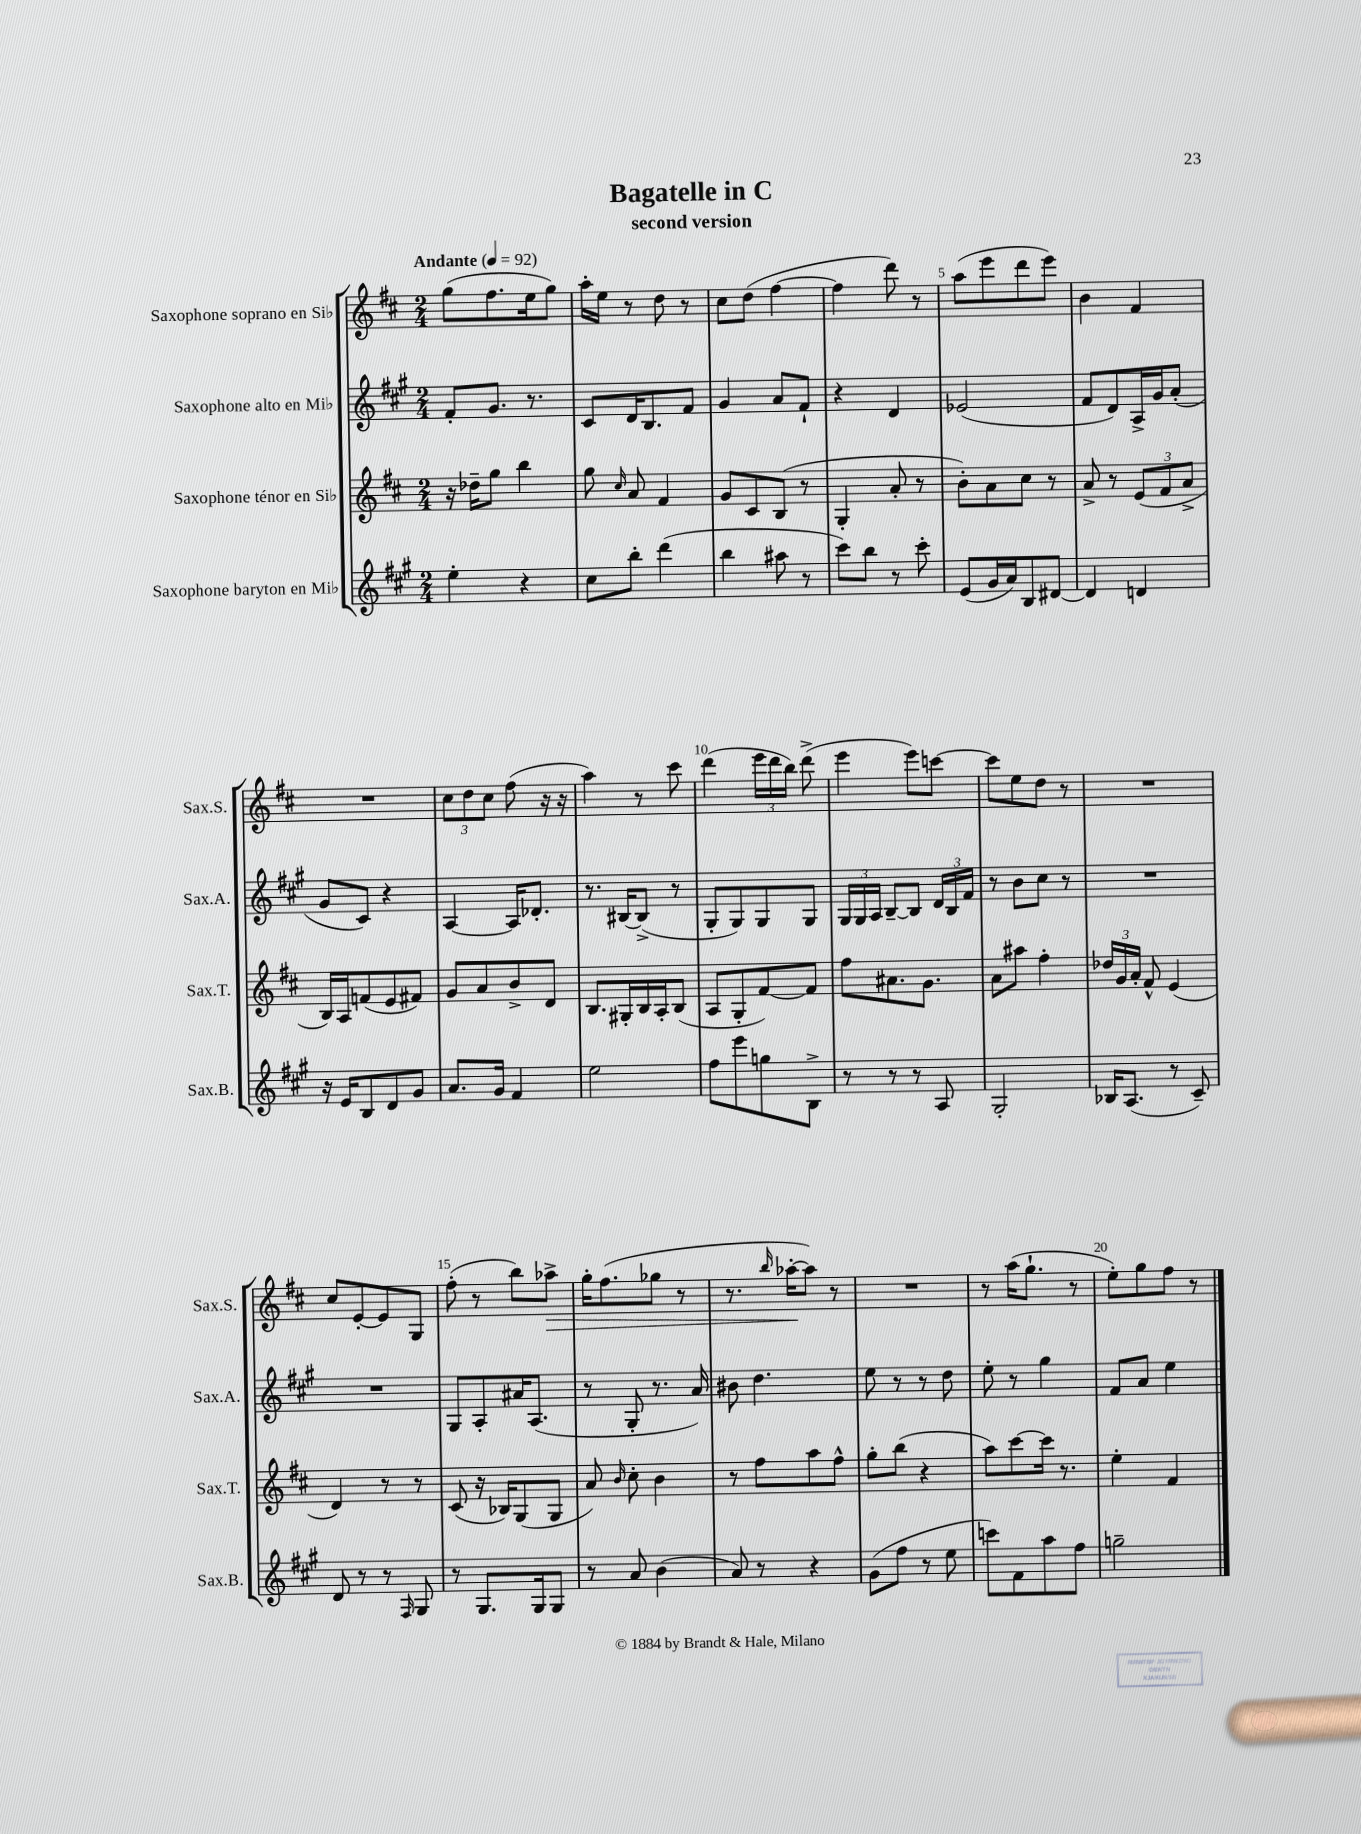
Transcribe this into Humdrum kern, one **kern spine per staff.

**kern	**kern	**kern	**kern
*staff4	*staff3	*staff2	*staff1
*clefG2	*clefG2	*clefG2	*clefG2
*k[f#c#g#]	*k[f#c#]	*k[f#c#g#]	*k[f#c#]
*M2/4	*M2/4	*M2/4	*M2/4
*MM92	*MM92	*MM92	*MM92
4ee'	16r	8f#'	(8gg
.	16dd-~	.	.
.	8gg	8.g#	8.ff#
4r	4bb	.	.
.	.	8.r	16ee
.	.	.	8gg)
=	=	=	=
8cc#	8gg	8c#	16aa'
.	.	.	16ee
.	16qqcc#	.	.
8bb'	8a	16d	8r
.	.	8.B	.
(4ddd	4f#	.	8dd
.	.	8f#	8r
=	=	=	=
4bb	8g	4g#	8cc#
.	8c#	.	(8dd
8aa#	(8B	8a	[4ff#
8r	8r	8f#`	.
=	=	=	=
8ccc#)	4G'	4r	4ff#]
8bb	.	.	.
8r	8a'	4d	8ddd)
8ccc#'	8r	.	8r
=	=	=	=
(8e	8b')	(2e-	(8aa
16g#	8a	.	8eee
16a)	.	.	.
8B	8cc#	.	8ddd
[8d#	8r	.	8eee)
=	=	=	=
4d#]	8a^	8f#	4b
.	8r	8d)	.
4d	(12e	16A^	4f#
.	.	16g#	.
.	12f#	.	.
.	.	(8a'	.
.	12a^	.	.
=	=	=	=
16r	16B)	8g#	2r
16e	16A	.	.
8B	(8f	8c#)	.
8d	8e	4r	.
8g#	8f#)	.	.
=	=	=	=
8.a	8g	[4A	12cc#
.	.	.	12dd
.	8a	.	.
.	.	.	12cc#
16g#	.	.	.
4f#	8b^	16A]	(8ff#
.	.	8.d-'	.
.	8d	.	16r
.	.	.	16r
=	=	=	=
2ee	8.B	8.r	4aa)
.	16G#'	[16B#	.
.	16B	(8B#^]	8r
.	16A'	.	.
.	(8B	8r	8ccc#
=	=	=	=
8ff#	8A	8G#'	(4ddd
8eee	8G'	8G#)	.
8gg	[8f#)	8G#	24eee
.	.	.	24ddd
.	.	.	24bb)
8B^	8f#]	8G#	(8ddd^
=	=	=	=
8r	8ff#	24G#	4eee
.	.	24G#	.
.	.	24A	.
8r	8.a#	[8B~	.
8r	.	8B]	8eee)
.	8.g	.	.
8A	.	24d	[8ccc
.	.	24B	.
.	.	24f#	.
=	=	=	=
2G#'	8a	8r	8ccc]
.	8aa#	8b	8ee
.	4ff#'	8cc#	8dd
.	.	8r	8r
=	=	=	=
16B-	24dd-	2r	2r
.	24g	.	.
(8.A	.	.	.
.	24a'	.	.
.	8f#^^	.	.
8r	(4e	.	.
8c#~)	.	.	.
=	=	=	=
8d	4d)	2r	8cc#
8r	.	.	[8e'
8r	8r	.	8e]
16qqF#	.	.	.
8G#	8r	.	8G
=	=	=	=
8r	(8c#	8G#	(8ff#'
8.G#	16r	8A'	8r
.	16B-)	.	.
.	(8G	16a#	8bb)
16G#	.	(8.A	.
8G#	8G	.	8aa-^
=	=	=	=
8r	8a)	8r	16gg'
.	.	.	(8.ff#
.	16qqb	.	.
8a	8cc#'	8G#'	.
(4b	4b	8.r	8gg-
.	.	.	8r
.	.	16a)	.
=	=	=	=
8a)	8r	8b#	8.r
8r	8ff#	4.dd	.
.	.	.	16qqbb
.	.	.	[16aa-'
4r	8aa	.	8aa-])
.	8ff#^^	.	8r
=	=	=	=
(8g#	8gg'	8ee	2r
8ff#	(8bb	8r	.
8r	4r	8r	.
8ee	.	8dd	.
=	=	=	=
8ccc)	8aa)	8ee'	8r
8f#	[8ccc#	8r	(16aa
.	.	.	8.gg`
8aa	16ccc#]	4gg#	.
.	8.r	.	.
8ff#	.	.	8r
=	=	=	=
2gg~	4ee'	8f#	8ee')
.	.	8a	8gg
.	4f#	4ee	8ff#
.	.	.	8r
==	==	==	==
*-	*-	*-	*-
